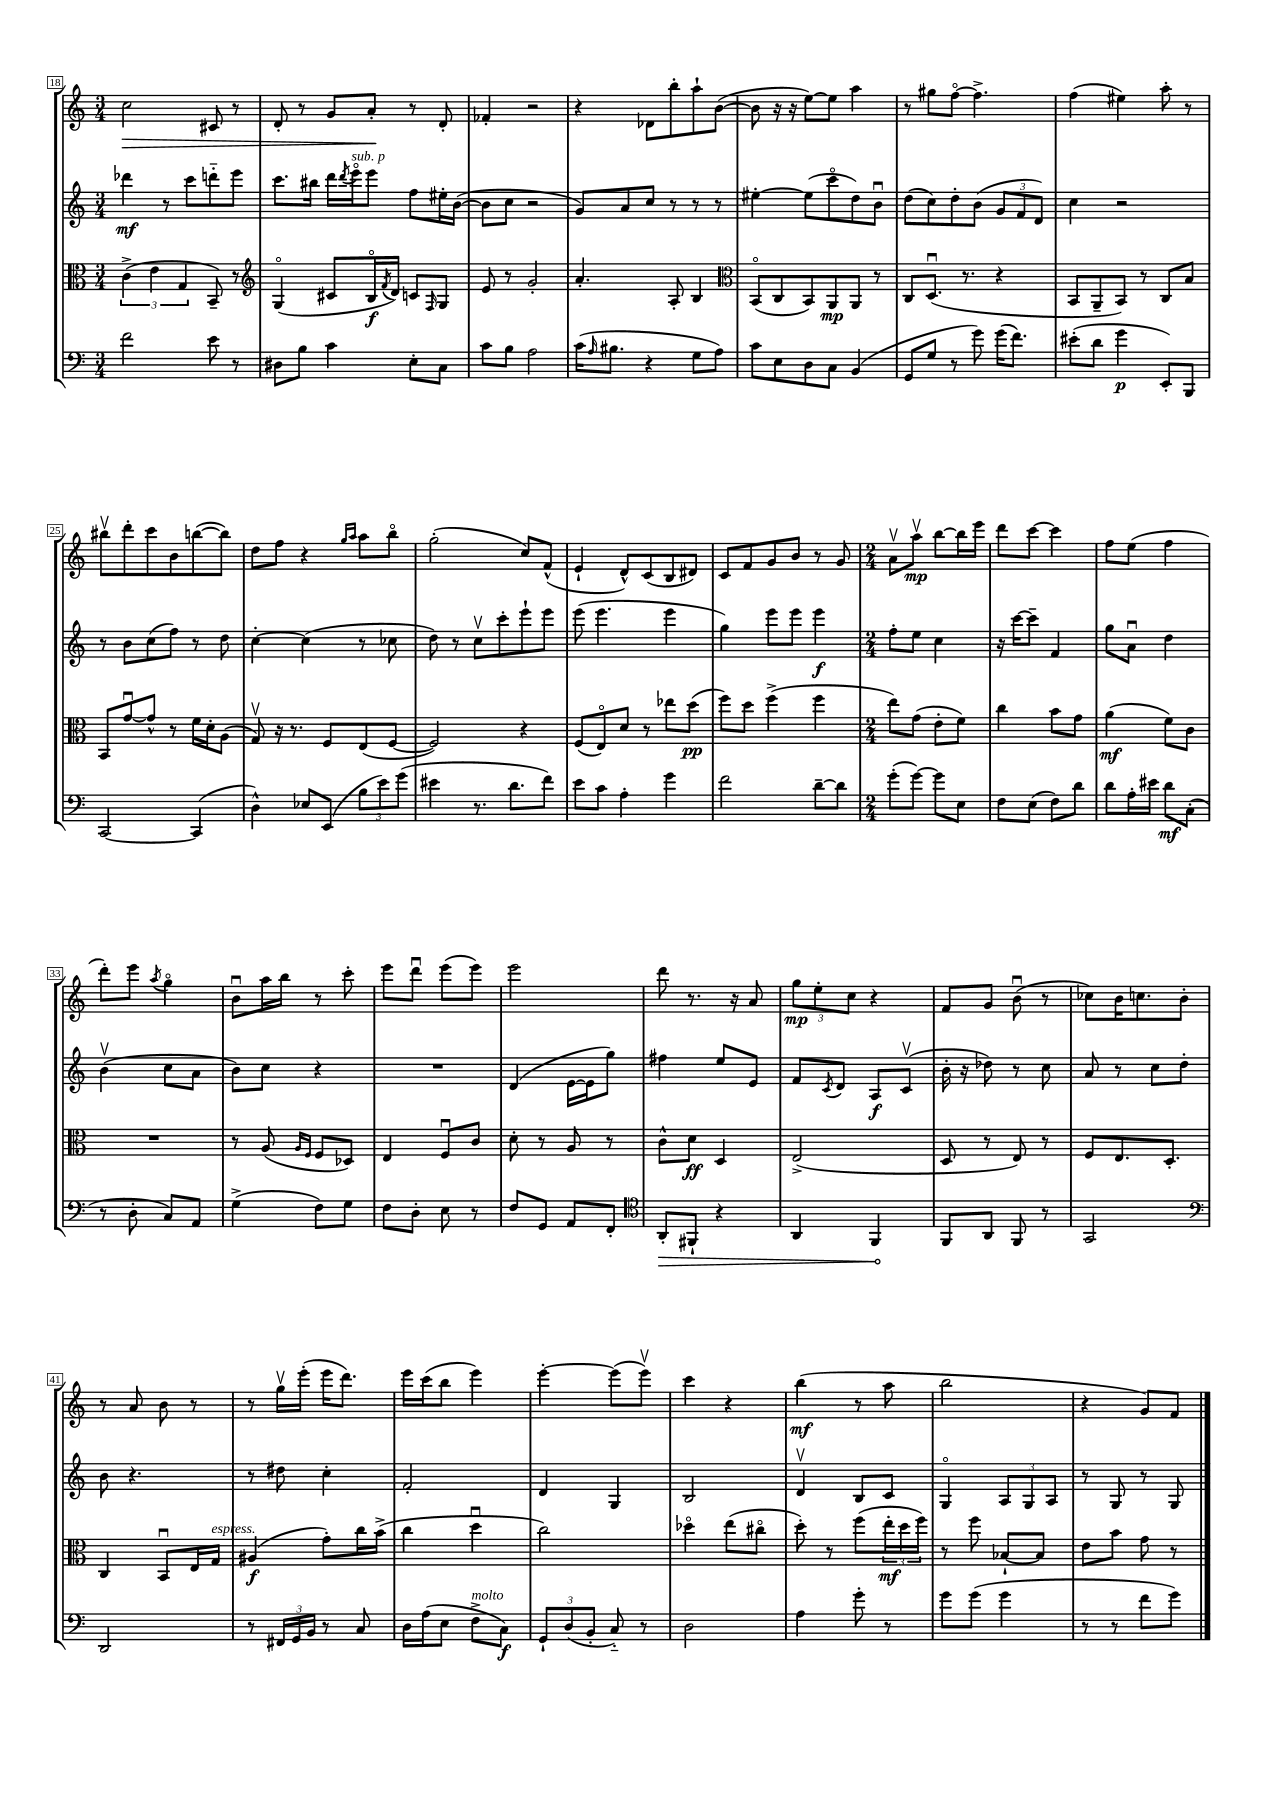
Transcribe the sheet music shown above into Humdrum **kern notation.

**kern	**kern	**kern	**kern
*staff4	*staff3	*staff2	*staff1
*clefF4	*clefC3	*clefG2	*clefG2
*k[]	*k[]	*k[]	*k[]
*M3/4	*M3/4	*M3/4	*M3/4
2f	(6c^	4ddd-	2cc
.	6e	.	.
.	.	8r	.
.	6G	.	.
.	.	8ccc	.
8e	8BB~)	8ddd'~	8c#
8r	8r	8eee	8r
=	=	=	=
*	*clefG2	*	*
8D#	(4Go	8.ccc	8d'
8B	.	.	8r
.	.	16bb#	.
4c	8c#	16ddd	8g
.	.	8qddd	.
.	.	16eeeo	.
.	16Bo	8eee	8a'
.	8qf	.	.
.	16d)	.	.
8E'	8c	8ff	8r
.	16qqF	.	.
8C	8G	16ee#'	8d'
.	.	([16b	.
=	=	=	=
8c	8e	8b]	4f-'
8B	8r	8cc	.
2A	2g'	2r	2r
=	=	=	=
(16c	4.a'	8g)	4r
16qqA	.	.	.
8.B#	.	.	.
.	.	8a	.
4r	.	8cc	8d-
.	8A'	8r	8bb'
8G	4B	8r	8aa`
8A)	.	8r	([8b
=	=	=	=
*	*clefC3	*	*
8c	(8BBo	[4ee#'	8b]
8E	8C	.	16r
.	.	.	16r
8D	8BB)	(8ee#]	[8ee)
8C	8AA	8ccco	8ee]
(4BB	8AA	8dd)	4aa
.	8r	8bu	.
=	=	=	=
8GG	8C	(8dd	8r
8G	(8.Du	8cc)	8gg#
8r	.	8dd'	[8ffo
.	8.r	.	.
8g)	.	(8b	4.ff^]
(16g	4r	12g	.
8.f)	.	.	.
.	.	12f	.
.	.	12d)	.
=	=	=	=
(8e#'	8BB	4cc	(4ff
8d	8AA~	.	.
4g	8BB)	2r	4ee#)
.	8r	.	.
8EE')	8C	.	8aa'
8BBB	8B	.	8r
=	=	=	=
[2CC	8BB	8r	8bb#v
.	[8gu	8b	8ddd'
.	8g^^]	(8cc	8ccc
.	8r	8ff)	8b
(4CC]	16f	8r	([8bb
.	16d'	.	.
.	(8A	8dd	8bb])
=	=	=	=
4D^^)	8Gv)	[4cc'	8dd
.	16r	.	8ff
.	8.r	.	.
8E-	.	(4cc]	4r
(8EE	8F	.	.
.	.	.	16qqgg
.	.	.	16qqaa
12B	(8E	8r	8aa
12e)	.	.	.
.	[8F	8cc-	8bbo
(12g	.	.	.
=	=	=	=
4e#	2F])	8dd)	(2gg'
.	.	8r	.
8.r	.	8ccv	.
.	.	8ccc'	.
8.d	.	.	.
.	4r	8eee`	8cc)
8f)	.	8eee	(8f^^
=	=	=	=
8e	(8F	(8eee	4e`
8c	8Eo)	4.eee	.
4A'	8d	.	8d^^)
.	8r	.	(8c
4g	8ee-	4eee	8B
.	(8dd	.	8d#)
=	=	=	=
2f	8ff)	4gg)	8c
.	8dd	.	8f
.	(4ff^	8eee	8g
.	.	8eee	8b
[8d~	4ff	4eee	8r
8d]	.	.	8g
=	=	=	=
*M2/4	*M2/4	*M2/4	*M2/4
(8g'	8ee)	8ff'	8av
[8g)	(8g	8ee	8aav
8g]	8e'	4cc	[8bb
8E	8f)	.	16bb]
.	.	.	16eee
=	=	=	=
8F	4cc	16r	8ddd
.	.	[16ccc	.
(8E	.	8ccc~]	[8ccc
8F)	8b	4f	4ccc]
8d	8g	.	.
=	=	=	=
8d	(4a	8gg	8ff
16A'	.	8au	(8ee
16e#	.	.	.
8d	8f)	4dd	4ff
(8C'	8c	.	.
=	=	=	=
8r	2r	(4bv	8ddd')
8D'	.	.	8eee
.	.	.	8qaa
8C)	.	8cc	4ggo
8AA	.	8a	.
=	=	=	=
(4G^	8r	8b)	8bu
.	(8A	8cc	16aa
.	.	.	16bb
.	16qqA	.	.
.	16qqF	.	.
8F)	8F	4r	8r
8G	8D-)	.	8ccc'
=	=	=	=
8F	4E	2r	8eee
8D'	.	.	8dddu
8E	8Fu	.	(8eee
8r	8c	.	8eee)
=	=	=	=
8F	8d'	(4d	2eee
8GG	8r	.	.
8AA	8A	[16e	.
.	.	16e]	.
8FF'	8r	8gg)	.
=	=	=	=
*clefC4	*	*	*
8AA'	8c^^	4ff#	8ddd
8FF#`	8d	.	8.r
4r	4D	8ee	.
.	.	.	16r
.	.	8e	8a
=	=	=	=
4AA	(2E^	8f	12gg
.	.	.	12ee'
.	.	8qc	.
.	.	8d	.
.	.	.	12cc
4FF	.	8A	4r
.	.	(8cv	.
=	=	=	=
8FF	8D	16b'	8f
.	.	16r	.
8AA	8r	8dd-)	8g
8FF	8E)	8r	(8bu
8r	8r	8cc	8r
=	=	=	=
2GG	8F	8a	8cc-)
.	8.E	8r	16b
.	.	.	8.cc
.	.	8cc	.
.	8.D'	.	.
.	.	8dd'	8b'
=	=	=	=
*clefF4	*	*	*
2DD	4C	8b	8r
.	.	4.r	8a
.	8BBu	.	8b
.	16E	.	8r
.	16G	.	.
=	=	=	=
8r	(4A#	8r	8r
24FF#	.	8dd#	16ggv
24GG	.	.	.
.	.	.	(16eee'
24BB	.	.	.
8r	8g')	4cc'	16eee
.	.	.	8.ddd)
8C	16cc	.	.
.	(16b^	.	.
=	=	=	=
16D	4cc	2f'	16eee
(16A	.	.	(16ccc
8E	.	.	8bb
8F^	4ddu	.	4eee)
8C)	.	.	.
=	=	=	=
12GG`	2cc)	4d	[4eee'
(12D	.	.	.
12BB'	.	.	.
8C'~)	.	4G	(8eee]
8r	.	.	8eeev)
=	=	=	=
2D	4dd-o	2B	4ccc
.	(8ee	.	4r
.	8cc#o	.	.
=	=	=	=
4A	8dd')	4dv	(4bb
.	8r	.	.
8g'	(8ff	8B	8r
8r	24ee'	8c	8aa
.	24dd	.	.
.	24ff)	.	.
=	=	=	=
8g	8r	4Go	2bb
(8g	8ff	.	.
4g	[8B-`	12A	.
.	.	12G	.
.	8B-]	.	.
.	.	12A	.
=	=	=	=
8r	8e	8r	4r
8r	8b	8G	.
8f	8g	8r	8g)
8g)	8r	8G	8f
==	==	==	==
*-	*-	*-	*-
